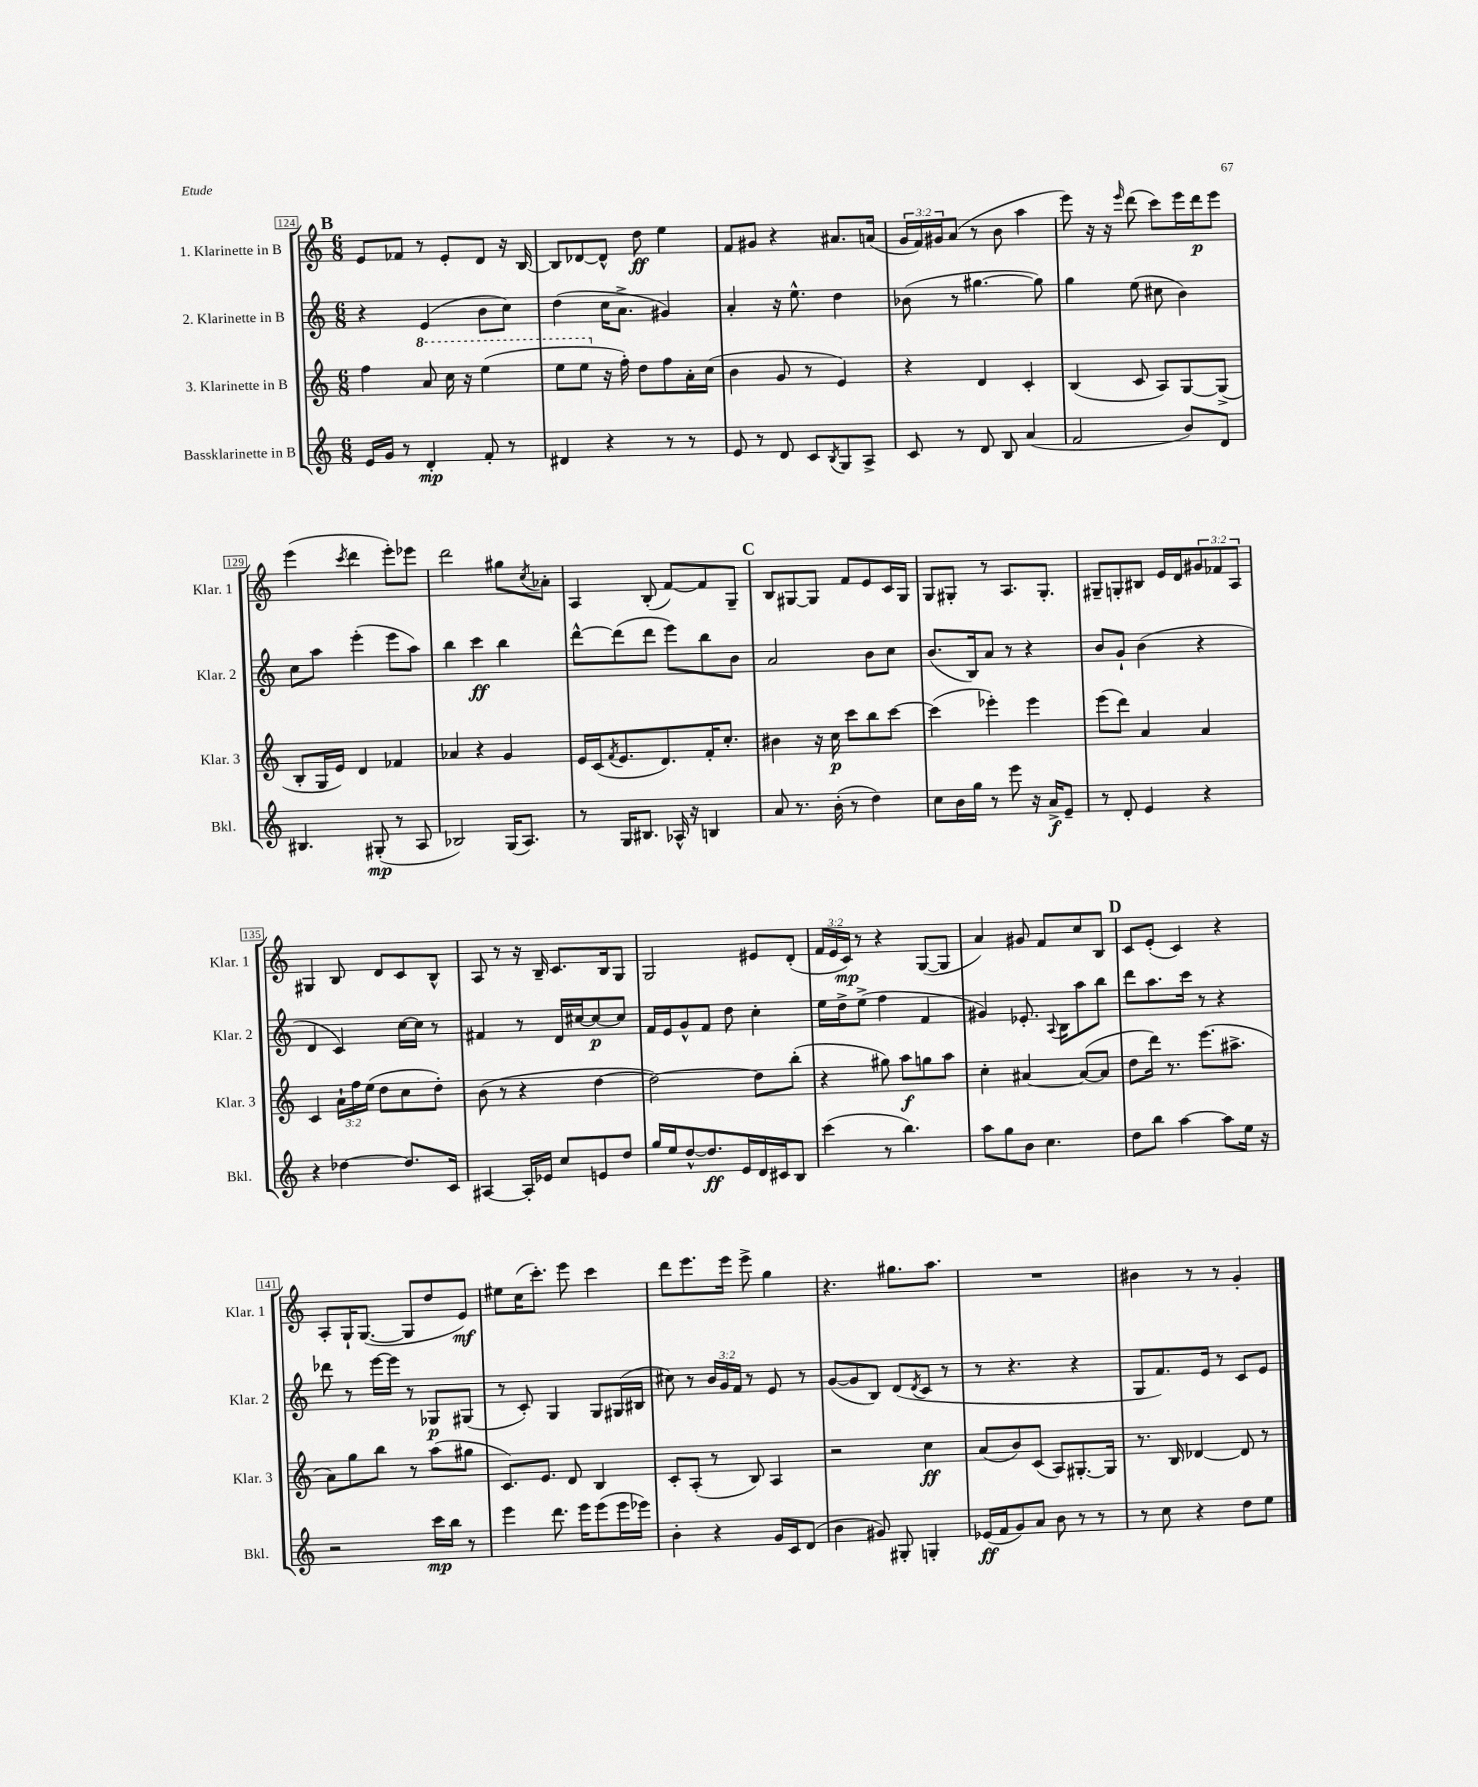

**kern	**kern	**kern	**kern
*staff4	*staff3	*staff2	*staff1
*clefG2	*clefG2	*clefG2	*clefG2
*k[]	*k[]	*k[]	*k[]
*M6/8	*M6/8	*M6/8	*M6/8
16e/LL	4ff\	4r	8e/L
16g/JJ	.	.	.
8r	.	.	8f-/J
4d'/	8aa/	(4e/	8r
.	16ccc\	.	8e'/L
.	16r	.	.
8f'/	(4eee\	8b\L	8d/J
8r	.	8cc\J)	16r
.	.	.	[16B/
=	=	=	=
4d#/	8eee\L	(4dd\	8B/]L
.	8eee\J	.	[8d-/
4r	16r	16cc\LK	8d-^^/]J
.	16ff'\)	8.a^\J	.
.	8dd\L	.	8dd\
8r	8ff\	4g#/)	4ee\
8r	16a'\L	.	.
.	(16cc\JJ	.	.
=	=	=	=
8e/	4b\	4a'/	8f/L
8r	.	.	8g#/J
8d/	8g/	16r	4r
.	.	8.ee^^\	.
8c/L	8r	.	.
8qB/	.	.	.
8G/	4e/)	4dd\	8.a#/L
8A^/J	.	.	.
.	.	.	(16a/Jk
=	=	=	=
8c/	4r	(8b-\	24g/LL
.	.	.	24f/)
.	.	.	24g#/J
8r	.	8r	(8a/J
8d/	4d/	[4.gg#\	8r
8B/	.	.	8b\
(4a/	4c'/	.	4aa\
.	.	8gg#\])	.
=	=	=	=
2f/	(4B/	4gg\	8eee\)
.	.	.	16r
.	.	.	16r
.	.	.	16qqeee/
.	8c/	(8ee\	(8ddd\
.	8A/L)	8cc#\	8ccc\L)
8b/L)	[8G/	4b\)	16eee\L
.	.	.	16ddd\J
8d/J	(8G^/]J	.	8eee\J
=	=	=	=
4.B#/	8B'/L	8cc\L	(4eee\
.	16G/L	8aa\J	.
.	16e/JJ)	.	.
.	.	.	8qccc/
.	4d/	(4eee'\	4ddd\
(8G#'/	.	.	.
8r	4f-/	8eee\L	8eee'\L)
8A/	.	8aa\J)	8eee-\J
=	=	=	=
2B-/)	4a-/	4bb\	2ddd\
.	4r	4ccc\	.
(16G/LK	4g/	4bb\	8gg#\L
8.A/J)	.	.	.
.	.	.	8qcc/
.	.	.	8a-'\J
=	=	=	=
8r	16e/LL	[8ddd^^\L	4A/
.	(16c/J	.	.
.	8qf/	.	.
16G/LK	8.e/	(8ddd\]	.
8.B#/J	.	.	.
.	.	8ddd\J	(8B'/
.	8.d/)	.	.
16A-^^/	.	8eee\L)	[8f/L)
16r	.	.	.
4B/	16f'/K	8bb\	8f/]
.	8.cc'/J	.	.
.	.	8b\J	8G~/J
=	=	=	=
8a/	4b#\	2a/	8B/L
8.r	.	.	[8G#/
.	16r	.	8G#/]J
(16b'\	16cc\	.	.
8r	8ccc\L	.	8f/L
4dd\)	8bb\	8b\L	8e/
.	[8ccc\J	8cc\J	16c/L
.	.	.	16G#/JJ
=	=	=	=
8cc\L	(4ccc\]	(8.b/L	8G/L
16b\L	.	.	8G#'/J
16gg\JJ	.	16B/k)	.
8r	4eee-'\)	8a/J	8r
8eee\	.	8r	8.A/L
16r	4eee-\	4r	.
16a^/LK	.	.	8.G#'/J
8e~/J	.	.	.
=	=	=	=
8r	(8eee\L	8b/L	8G#~/L
8d'/	8ddd\J)	8g`/J	8G'/
4e/	4a/	(4b\	8B#/J
.	.	.	16e/LL
.	.	.	16d/J
4r	4a/	4r	12g#/
.	.	.	12f-/
.	.	.	12A/J
=	=	=	=
4r	4c/	4d/	4G#/
[4dd-\	24a`\LL	4c/)	8B/
.	24ff\	.	.
.	(24ee\JJ	.	.
.	8dd\L	.	8d/L
8.dd-/]L	8cc\	[16cc\LL	8c/
.	.	16cc\]JJ	.
.	8dd'\J)	8r	8B^^/J
16c/Jk	.	.	.
=	=	=	=
[4A#/	(8b\	4f#/	8A/
.	8r	.	8r
16A#'/]LL	4r	8r	16r
16e-/JJ	.	.	16B~/
8cc/L	.	16d/LL	8.c/L
.	.	[16cc#/J	.
8e/	[4dd\	8cc#/_	.
.	.	.	16B/k
8dd/J	.	8cc#/]J	8G/J
=	=	=	=
16gg/LL	2dd\_)	16f/LL	2G/
16ee/J	.	16e/J	.
[8dd^^/	.	8g^^/	.
8.dd/]	.	8f/J	.
.	.	8dd\	.
16e/L	.	.	.
16d/	8dd\]L	4cc'\	8e#/L
16c#/J	.	.	.
8B/J	(8bb'\J	.	(8d'/J
=	=	=	=
(4ccc\	4r	16ee\LL	24f/LL
.	.	.	24e/
.	.	16dd^\J	.
.	.	.	24c/JJ)
.	.	(8ee^\J	8r
8r	8gg#\)	4ff\	4r
4.bb\)	8aa\L	.	.
.	8gg\	4f/	([8G/L
.	8aa\J	.	8G/]J
=	=	=	=
8aa\L	4cc'\	4g#/)	4a/)
8gg\	.	.	.
8b\J	[4a#/	8.e-'/	8g#/
4.cc\	.	.	8f/L
.	.	8qqA/	.
.	.	16B\LK	.
.	(8a#/_L	8aa\	8cc/
.	8a#/]J	8bb\J	8B/J
=	=	=	=
8dd\L	8dd\L	8ddd\L	8c/L
8bb\J	16ddd\Jk)	8.aa\	(8e'/J
.	8.r	.	.
[4aa\	.	.	4c/)
.	.	16ccc\Jk	.
.	(8.eee\L	8r	.
8aa\]L	.	4r	4r
.	8.aa#^\J	.	.
16ee\Jk	.	.	.
16r	.	.	.
=	=	=	=
2r	8a\L)	8ddd-\	8A'/L
.	8gg\	8r	16G`/K
.	.	.	([8.G/J
.	8bb\J	[16eee\LL	.
.	.	16eee\]JJ	.
.	8r	8r	8G/]L
16ccc\LL	(8aa\L	8G-/L	8dd/
16bb\JJ	.	.	.
8r	8gg#\J	(8G#/J	8e/J)
=	=	=	=
4eee\	8.c/L)	8r	8ee#\L
.	.	8c'/)	(16cc\K
.	8.e/J	.	8.ccc'\J)
8.ddd\	.	4G/	.
.	8d/	.	8eee\
16eee\LK	.	.	.
(8eee\	4B/	8G/L	4ccc\
16eee\L	.	(16G#/L	.
16eee-\JJ)	.	16B#/JJ	.
=	=	=	=
4b'\	8c'/L	8cc#\)	8ddd\L
.	(8A'/J	8r	8.eee\
4r	8r	24b/LL	.
.	.	24g/	.
.	.	.	16eee\Jk
.	.	24f/JJ	.
.	8B/)	8r	8eee^\
16g/LL	4A/	8e/	4gg\
16c/J	.	.	.
(8d/J	.	8r	.
=	=	=	=
4b\	2r	([8g/L	4.r
.	.	8g/]	.
8g#/)	.	8B/J)	.
8G#'/	.	(8d/L	8.gg#\L
.	.	8qd/	.
4G'/	4cc\	8c/J	.
.	.	.	8.aa\J
.	.	8r	.
=	=	=	=
(16e-/LL	(8a/L	8r	2.r
16f/J	.	.	.
8g/)	8b/)	4.r	.
8a/J	(8c/J	.	.
8b\	8A/L)	.	.
8r	[8.G#'/	4r	.
8r	.	.	.
.	16G#/]Jk	.	.
=	=	=	=
8r	8.r	8G/L	4b#\
8cc\	.	8.f/)	.
.	16B/	.	.
4r	[4d-/	.	8r
.	.	16e/Jk	.
.	.	8r	8r
8dd\L	8d-/]	8c/L	4g'/
8ee\J	8r	8e/J	.
==	==	==	==
*-	*-	*-	*-
